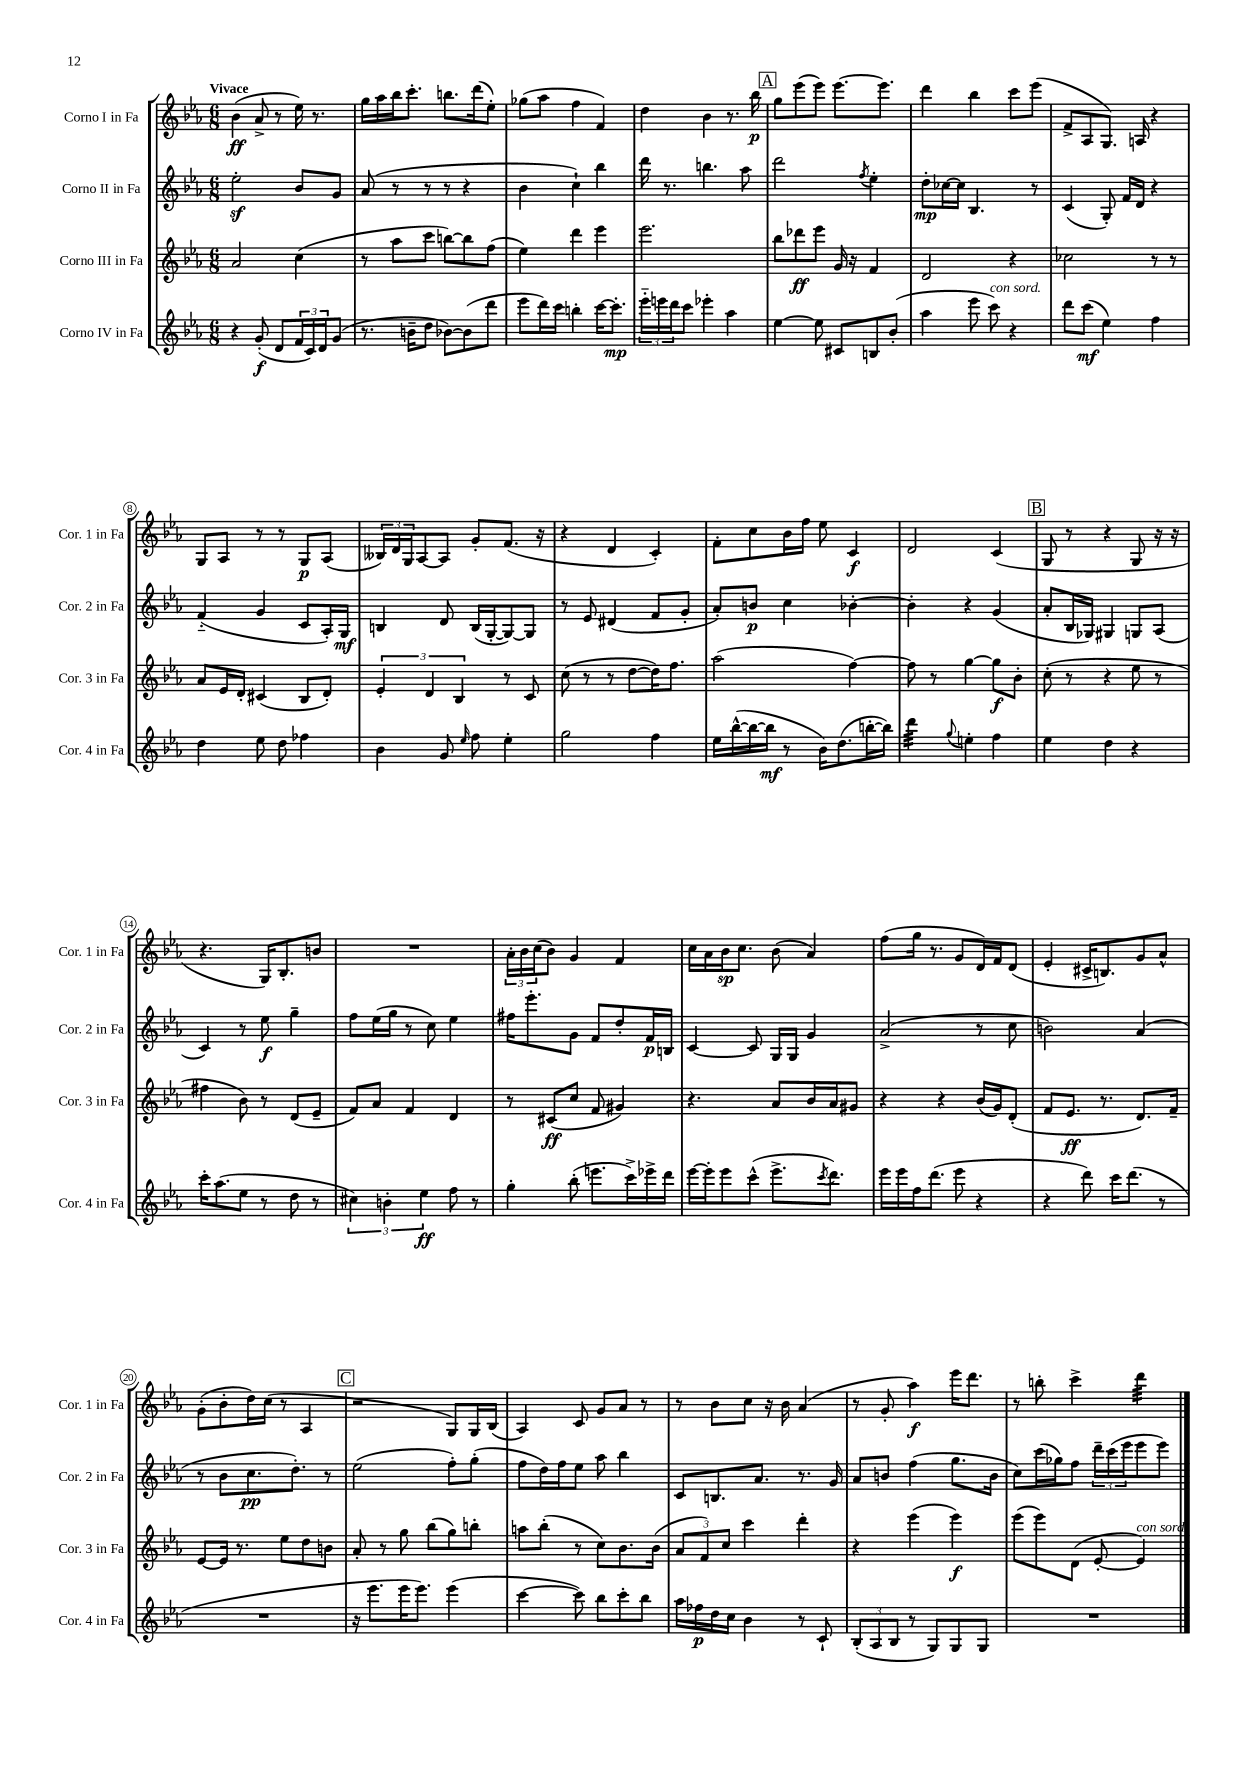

**kern	**dynam	**kern	**dynam	**kern	**dynam	**kern	**dynam
*part4	*part4	*part3	*part3	*part2	*part2	*part1	*part1
*staff4	*staff4	*staff3	*staff3	*staff2	*staff2	*staff1	*staff1
*I"Corno IV in Fa	*	*I"Corno III in Fa	*	*I"Corno II in Fa	*	*I"Corno I in Fa	*
*I'Cor. 4 in Fa	*	*I'Cor. 3 in Fa	*	*I'Cor. 2 in Fa	*	*I'Cor. 1 in Fa	*
*clefG2	*	*clefG2	*	*clefG2	*	*clefG2	*
*k[b-e-a-]	*	*k[b-e-a-]	*	*k[b-e-a-]	*	*k[b-e-a-]	*
*M6/8	*	*M6/8	*	*M6/8	*	*M6/8	*
=1	=1	=1	=1	=1	=1	=1	=1
!	!	!	!	!	!	!LO:TX:a:B:t=Vivace	!
4r	.	2a-/	.	2ee-z'\	.	(4b-\	ff
(8g'/	f	.	.	.	.	8a-^/	.
8d/L	.	.	.	.	.	8r	.
24f/L	.	(4cc\	.	8b-/L	.	16ee-\)	.
24c/)	.	.	.	.	.	.	.
.	.	.	.	.	.	8.r	.
24d/J	.	.	.	.	.	.	.
(8g/J	.	.	.	8g/J	.	.	.
=2	=2	=2	=2	=2	=2	=2	=2
8.r	.	8r	.	(8a-/	.	16gg\LL	.
.	.	.	.	.	.	16aa-\	.
.	.	8aa-\L	.	8r	.	16bb-\J	.
16bn~\KL	.	.	.	.	.	8.ccc'\J	.
8dd\J	.	8ccc\J	.	8r	.	.	.
[8b-X\L)	.	[8bbn\L)	.	8r	.	8.bbn\L	.
(8b-\]	.	8bb\]	.	4r	.	.	.
.	.	.	.	.	.	(16ddd\k	.
8ddd\J	.	(8ff\J	.	.	.	8ee-'\J)	.
=3	=3	=3	=3	=3	=3	=3	=3
8eee-\L	.	4ee-\)	.	4b-\	.	(8gg-X\L	.
16ddd\L)	.	.	.	.	.	8aa-\J	.
16ccc\JJ	.	.	.	.	.	.	.
4bbn'\	.	4ddd\	.	4cc`\)	.	4ff\	.
[16ccc\KL	.	4eee-\	.	4bb-\	.	4f/)	.
8.ccc'\J]	mp	.	.	.	.	.	.
=4	=4	=4	=4	=4	=4	=4	=4
24eee-\LL	.	2.eee-\	.	16ddd\	.	4dd\	.
24eeen\	.	.	.	.	.	.	.
.	.	.	.	8.r	.	.	.
24ddd\J	.	.	.	.	.	.	.
8ccc\J	.	.	.	.	.	.	.
4eee-X'\	.	.	.	4.bbn\	.	4b-\	.
4aa-\	.	.	.	.	.	8.r	.
.	.	.	.	8aa-\	.	.	.
.	.	.	.	.	.	16bb-\	p
!!LO:REH:place=s1:t=A
=5	=5	=5	=5	=5	=5	=5	=5
[4ee-\	.	8bb-\L	.	2ddd\	.	8gg\L	.
.	.	8ddd-X\	ff	.	.	(8eee-\	.
8ee-\]	.	8eee-\J	.	.	.	8eee-\J)	.
8c#X/L	.	16g/	.	.	.	[8.eee-\L	.
.	.	16r	.	.	.	.	.
.	.	.	.	8qff/	.	.	.
8Bn/	.	4f/	.	4ee-'\	.	.	.
.	.	.	.	.	.	8.eee-\J]	.
(8b-'/J	.	.	.	.	.	.	.
=6	=6	=6	=6	=6	=6	=6	=6
4aa-\	.	2d/	.	8dd'\L	mp	4ddd\	.
.	.	.	.	[16cc-X\L	.	.	.
.	.	.	.	16cc-\JJ]	.	.	.
8eee-\	.	.	.	4.B-/	.	4bb-\	.
!LO:TX:a:i:t=con sord.	!	!	!	!	!	!	!
8ccc\)	.	.	.	.	.	.	.
4r	.	4r	.	.	.	8ccc\L	.
.	.	.	.	8r	.	(8eee-\J	.
=7	=7	=7	=7	=7	=7	=7	=7
8ddd\L	.	2cc-X\	.	(4c/	.	8f^/L	.
(8ccc\J	mf	.	.	.	.	8A-/	.
4ee-\)	.	.	.	8G'/)	.	8.G/J)	.
.	.	.	.	16f/LL	.	.	.
.	.	.	.	16d/JJ	.	16An/	.
4ff\	.	8r	.	4r	.	4r	.
.	.	8r	.	.	.	.	.
!!LO:LB:g=z
=8	=8	=8	=8	=8	=8	=8	=8
4dd\	.	8a-/L	.	(4f/	.	8G/L	.
.	.	16e-/L	.	.	.	8A-/J	.
.	.	16d'/JJ	.	.	.	.	.
8ee-\	.	(4c#X/	.	4g/	.	8r	.
8dd\	.	.	.	.	.	8r	.
4ff-X\	.	8B-/L	.	8c/L	.	8G/L	p
.	.	8d'/J)	.	16A-'/L)	.	(8A-/J	.
.	.	.	.	16G/JJ	mf	.	.
=9	=9	=9	=9	=9	=9	=9	=9
4b-\	.	6e-'/	.	4Bn/	.	24B--X/LL)	.
.	.	.	.	.	.	24d/	.
.	.	.	.	.	.	24G/J	.
.	.	.	.	.	.	[8A-/	.
.	.	6d/	.	.	.	.	.
8g/	.	.	.	8d/	.	8A-/J]	.
.	.	6B-/	.	.	.	.	.
16qqee-/	.	.	.	.	.	.	.
8ff\	.	.	.	(16B/LL	.	8g'/L	.
.	.	.	.	[16G'/J	.	.	.
4ee-'\	.	8r	.	8G/_)	.	(8.f/J	.
.	.	8c/	.	8G/J]	.	.	.
.	.	.	.	.	.	16r	.
=10	=10	=10	=10	=10	=10	=10	=10
2gg\	.	(8cc\	.	8r	.	4r	.
.	.	8r	.	8e-/	.	.	.
.	.	8r	.	(4d#X/	.	4d/	.
.	.	[8dd\L	.	.	.	.	.
4ff\	.	16dd\K])	.	8f/L	.	4c'/)	.
.	.	8.ff\J	.	.	.	.	.
.	.	.	.	8g'/J	.	.	.
=11	=11	=11	=11	=11	=11	=11	=11
16ee-\LL	.	(2aa-\	.	8a-'/L)	.	8f'\L	.
([16bb-^^\	.	.	.	.	.	.	.
16bb-\_	.	.	.	8bn/J	p	8cc\	.
16bb-\JJ]	mf	.	.	.	.	.	.
8r	.	.	.	4cc\	.	16b-\L	.
.	.	.	.	.	.	16ff\JJ	.
16b-\KL)	.	.	.	.	.	8ee-\	.
(8.dd\	.	.	.	.	.	.	.
.	.	[4ff\)	.	[4b-X'\	.	4c/	f
[16bbn'\L	.	.	.	.	.	.	.
16bb\JJ])	.	.	.	.	.	.	.
=12	=12	=12	=12	=12	=12	=12	=12
*tremolo	*	*	*	*	*	*	*
32ddd\LLL	.	8ff\]	.	4b-'\]	.	2d/	.
32ddd\	.	.	.	.	.	.	.
32ddd\	.	.	.	.	.	.	.
32ddd\	.	.	.	.	.	.	.
32ddd\	.	8r	.	.	.	.	.
32ddd\	.	.	.	.	.	.	.
32ddd\	.	.	.	.	.	.	.
32ddd\JJJ	.	.	.	.	.	.	.
*Xtremolo	*	*	*	*	*	*	*
8qqgg/	.	.	.	.	.	.	.
4een'\	.	[4gg\	.	4r	.	.	.
4ff\	.	8gg\L]	f	(4g/	.	(4c/	.
.	.	8b-'\J	.	.	.	.	.
!!LO:REH:place=s1:t=B
=13	=13	=13	=13	=13	=13	=13	=13
4ee-\	.	(8cc'\	.	8a-'/L	.	8G/	.
.	.	8r	.	16B-/L	.	8r	.
.	.	.	.	16G-X/JJ)	.	.	.
4dd\	.	4r	.	4G#X/	.	4r	.
4r	.	8ee-\	.	8Gn/L	.	8G/	.
.	.	8r	.	(8A-/J	.	16r	.
.	.	.	.	.	.	16r	.
!!LO:LB:g=z
=14	=14	=14	=14	=14	=14	=14	=14
16ccc'\KL	.	4ff#X\	.	4c/)	.	4.r	.
(8.aa-\	.	.	.	.	.	.	.
8ee-\J	.	8b-\)	.	8r	.	.	.
8r	.	8r	.	8ee-\	f	16G/KL)	.
.	.	.	.	.	.	8.B-'/	.
8dd\	.	(8d/L	.	4gg~\	.	.	.
8r	.	8e-~/J	.	.	.	8bn/J	.
=15	=15	=15	=15	=15	=15	=15	=15
6cc#X\)	.	8f/L)	.	8ff\L	.	2.r	.
.	.	8a-/J	.	(16ee-\L	.	.	.
6bn'\	.	.	.	.	.	.	.
.	.	.	.	16gg\JJ	.	.	.
.	.	4f/	.	8r	.	.	.
6ee-\	ff	.	.	.	.	.	.
.	.	.	.	8cc\)	.	.	.
8ff\	.	4d/	.	4ee-\	.	.	.
8r	.	.	.	.	.	.	.
=16	=16	=16	=16	=16	=16	=16	=16
4gg'\	.	8r	.	16ff#X\KL	.	24a-'\LL	.
.	.	.	.	.	.	24b-\	.
.	.	.	.	8.eee-'\	.	.	.
.	.	.	.	.	.	(24cc\J	.
.	.	(8c#X/L	ff	.	.	8b-\J)	.
(8bb-'\	.	8cc/J	.	8g\J	.	4g/	.
8.eeen\L	.	8f/	.	8f/L	.	.	.
.	.	4g#X/)	.	8dd'/	.	4f/	.
16ccc^\L)	.	.	.	.	.	.	.
16eee-X^\	.	.	.	16f/L	p	.	.
16ddd\JJ	.	.	.	16Bn/JJ	.	.	.
=17	=17	=17	=17	=17	=17	=17	=17
[16eee-\LL	.	4.r	.	[4c/	.	16cc\LL	.
16eee-'\J]	.	.	.	.	.	16a-\	.
8eee-\	.	.	.	.	.	16b-\J	sp
.	.	.	.	.	.	8.cc\J	.
(8ccc^^\J	.	.	.	8c/]	.	.	.
8.eee-^\L	.	8a-/L	.	16G/LL	.	(8b-\	.
.	.	.	.	16G/JJ	.	.	.
.	.	16b-/L	.	4g/	.	4a-/)	.
8qccc/	.	.	.	.	.	.	.
8.ddd\J)	.	16a-/J	.	.	.	.	.
.	.	8g#X/J	.	.	.	.	.
=18	=18	=18	=18	=18	=18	=18	=18
16eee-\LL	.	4r	.	(2a-^/	.	(8ff\L	.
16eee-\	.	.	.	.	.	.	.
16ff\J	.	.	.	.	.	16gg\Jk	.
(8.ddd\J	.	.	.	.	.	8.r	.
.	.	4r	.	.	.	.	.
8eee-\	.	.	.	.	.	8g/L	.
4r	.	(16b-/LL	.	8r	.	16d/L)	.
.	.	16g/J)	.	.	.	16f/J	.
.	.	(8d'/J	.	8cc\	.	(8d/J	.
=19	=19	=19	=19	=19	=19	=19	=19
4r	.	8f/L	.	2bn\)	.	4e-'/	.
.	.	8.e-/J	ff	.	.	.	.
8ddd\)	.	.	.	.	.	16c#X^/KL	.
.	.	8.r	.	.	.	8.Bn/)	.
16ccc\KL	.	.	.	.	.	.	.
(8.ddd\J	.	.	.	.	.	.	.
.	.	8.d/L)	.	(4a-/	.	8g/	.
8r	.	.	.	.	.	8a-^^/J	.
.	.	16f~/Jk	.	.	.	.	.
!!LO:LB:g=z
=20	=20	=20	=20	=20	=20	=20	=20
2.r	.	[8e-/L	.	8r	.	(8g'\L	.
.	.	16e-/Jk]	.	8b-\L	.	8b-'\	.
.	.	8.r	.	.	.	.	.
.	.	.	.	8.cc\	pp	16dd\L)	.
.	.	.	.	.	.	(16cc\JJ	.
.	.	8ee-\L	.	.	.	8r	.
.	.	.	.	8.dd'\J)	.	.	.
.	.	8dd\	.	.	.	4A-/	.
.	.	8bn\J	.	8r	.	.	.
!!LO:REH:place=s1:t=C
=21	=21	=21	=21	=21	=21	=21	=21
16r	.	8a-'/	.	(2ee-\	.	2r	.
8.eee-\L	.	.	.	.	.	.	.
.	.	8r	.	.	.	.	.
16eee-\K	.	8gg\	.	.	.	.	.
8.eee-\J)	.	.	.	.	.	.	.
.	.	(8bb-\L	.	.	.	.	.
(4eee-\	.	8gg\)	.	8ff'\L)	.	8G/L)	.
.	.	8bbn'\J	.	(8gg'\J	.	16G/L	.
.	.	.	.	.	.	(16B-/JJ	.
=22	=22	=22	=22	=22	=22	=22	=22
[4ccc\	.	8aan\L	.	8ff\L	.	4A-/)	.
.	.	(8bb-'\J	.	16dd\L)	.	.	.
.	.	.	.	16ff\J	.	.	.
8ccc\])	.	8r	.	8ee-\J	.	8c/	.
8bb-\L	.	8cc\L)	.	8aa-\	.	8g/L	.
8ccc'\	.	8.b-\	.	4bb-\	.	8a-/J	.
8bb-\J	.	.	.	.	.	8r	.
.	.	(16b-\Jk	.	.	.	.	.
=23	=23	=23	=23	=23	=23	=23	=23
16aa-\LL	.	12a-/L	.	8c/L	.	8r	.
16ff-X\	p	.	.	.	.	.	.
.	.	12f/)	.	.	.	.	.
16dd\	.	.	.	8.Bn/	.	8b-\L	.
.	.	12cc/J	.	.	.	.	.
16cc\JJ	.	.	.	.	.	.	.
4b-\	.	4ccc\	.	.	.	8cc\J	.
.	.	.	.	8.a-/J	.	.	.
.	.	.	.	.	.	16r	.
.	.	.	.	.	.	16b-\	.
8r	.	4ddd'\	.	8.r	.	(4a-/	.
8c`/	.	.	.	.	.	.	.
.	.	.	.	16g/	.	.	.
=24	=24	=24	=24	=24	=24	=24	=24
(12B-'/L	.	4r	.	8a-/L	.	8r	.
12A-/	.	.	.	.	.	.	.
.	.	.	.	8bn/J	.	8g'/	.
12B-/J	.	.	.	.	.	.	.
8r	.	(4eee-\	.	(4ff\	.	4aa-\)	f
8G/L)	.	.	.	.	.	.	.
8G/	.	4eee-\)	f	8.gg\L	.	16eee-\KL	.
.	.	.	.	.	.	8.ddd\J	.
8G/J	.	.	.	.	.	.	.
.	.	.	.	16b\Jk	.	.	.
=25	=25	=25	=25	=25	=25	=25	=25
2.r	.	(8eee-\L	.	8cc\L)	.	8r	.
.	.	8eee-\)	.	(16ccc\L	.	8bbn'\	.
.	.	.	.	16gg-X\J)	.	.	.
.	.	(8d\J	.	8ff\J	.	4ccc^\	.
.	.	[8e-'/	.	24ddd~\LL	.	.	.
.	.	.	.	(24ccc\	.	.	.
.	.	.	.	24eee-\J	.	.	.
!	!	!LO:TX:a:i:t=con sord.	!	!	!	!	!
*	*	*	*	*	*	*tremolo	*
.	.	4e-/])	.	8eee-\	.	32ddd\LLL	.
.	.	.	.	.	.	32ddd\	.
.	.	.	.	.	.	32ddd\	.
.	.	.	.	.	.	32ddd\	.
.	.	.	.	8eee-\J)	.	32ddd\	.
.	.	.	.	.	.	32ddd\	.
.	.	.	.	.	.	32ddd\	.
.	.	.	.	.	.	32ddd\JJJ	.
*	*	*	*	*	*	*Xtremolo	*
==	==	==	==	==	==	==	==
*-	*-	*-	*-	*-	*-	*-	*-
